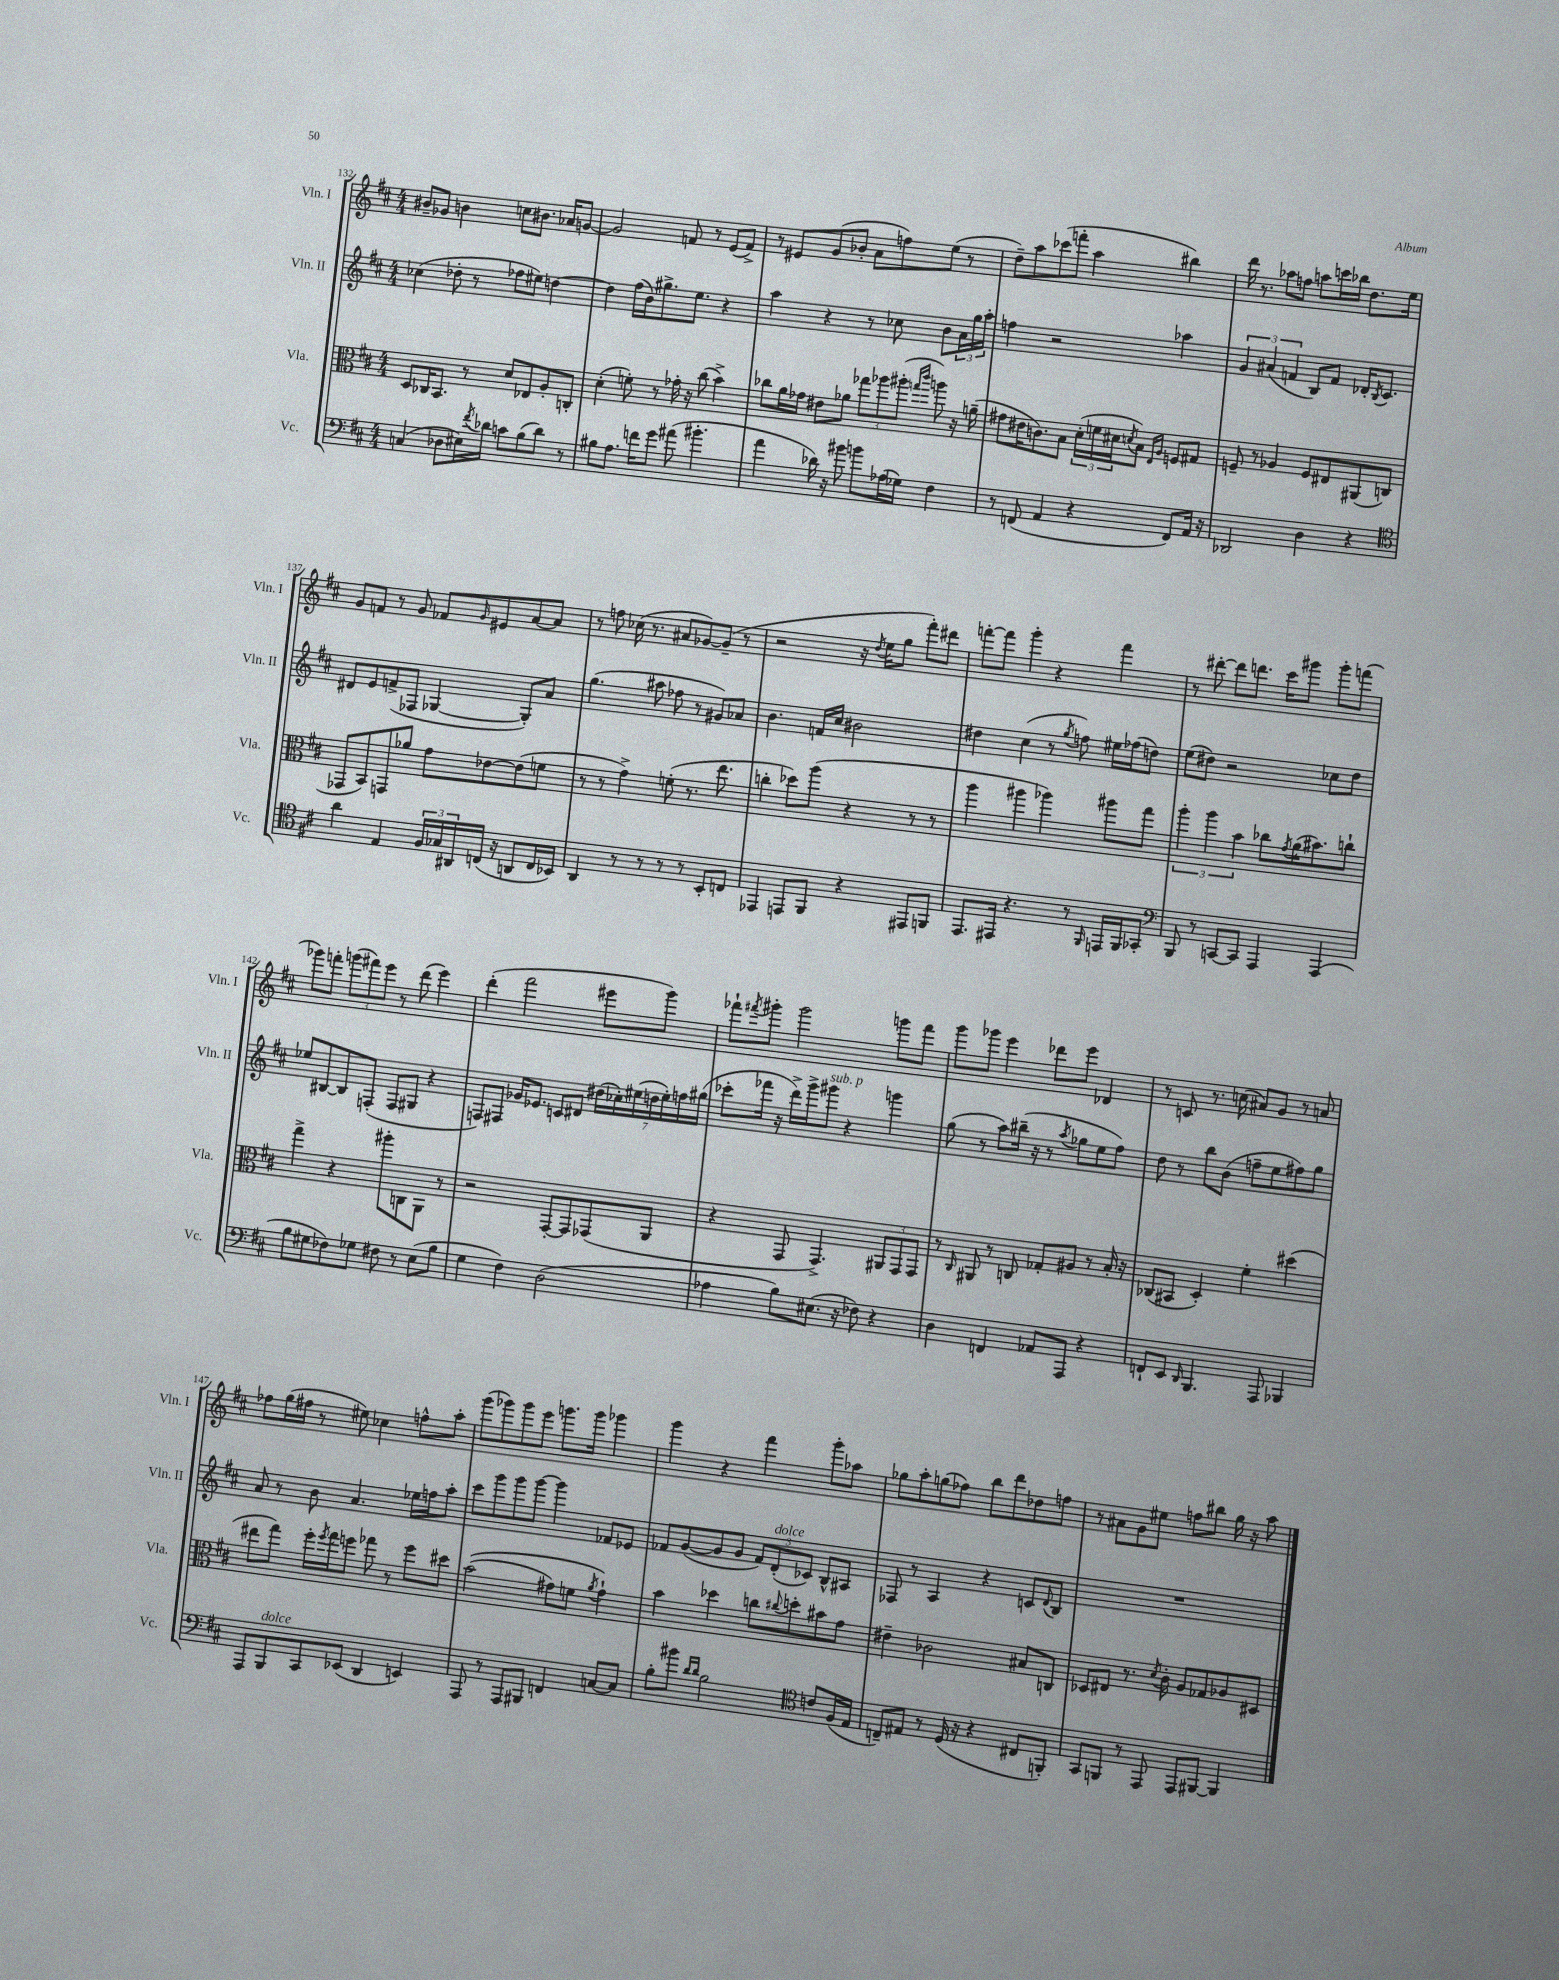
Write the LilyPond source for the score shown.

<<
\new StaffGroup <<
\new Staff = "s0" \with { instrumentName = "Vln. I" shortInstrumentName = "Vln. I" } {
    \clef treble \key d \major \numericTimeSignature \time 4/4
    bis'8-- ges'8 b'4 c''8 bis'8. aes'16 g'8~ |
    g'2 f'8 r8 e'8( f'8->) |
    r8 eis'8 g'8( bes'8-. a'8 f''8) e''8( r8 |
    d''8--) a''8 ces'''8( f'''8-. a''4 bis''4) |
    d'''16 r8. aes''8 f''8 a''8 c'''16 bes''16 d''8. e''16 |
    g'8 f'8 r8 g'8 fes'8 \grace { g'16 } eis'8 a'8~ a'8 |
    r8 f''8 ces''16( r8. ais'8 ges'8~) ges'8--( r8 |
    r2 r16 \acciaccatura { d''8 } e''16 g''8 fis'''8-.) dis'''8 |
    f'''8~-. f'''8 g'''4-. r4 f'''4 |
    r8 dis'''8~-. dis'''8 d'''8. cis'''16 gis'''8 gis'''8-. f'''8( |
    ges'''8) f'''8-. \tuplet 3/2 { g'''8( fis'''8) e'''8 } r8 d'''8( e'''4) |
    d'''4-.( fis'''2 eis'''8 g'''8) |
    fes'''8-! \acciaccatura { fis'''8 } gis'''8-. gis'''2 g'''8 fis'''8 |
    g'''8 ges'''8 e'''4 des'''8 e'''8 des'4 |
    r8 c'8 r8. c''16( ais'8) g'8 r8 a'8 |
    fes''8 g''16( fis''16 r8 eis''8) ces''4 f''8-^ a''8-. |
    g'''8( ges'''8) ges'''8 e'''8 g'''8. g'''16 ges'''4 |
    g'''4 r4 fis'''4 g'''8-. aes''8 |
    ges''8 a''8-. g''8( fes''8) b''8 d'''8 des''8 f''8 |
    r8 ais'8 g'8 eis''8 f''8 bis''8 g''16 r16 a''8 \bar "|." |
}
\new Staff = "s1" \with { instrumentName = "Vln. II" shortInstrumentName = "Vln. II" } {
    \clef treble \key d \major \numericTimeSignature \time 4/4
    ces''4( des''8-. r8 fes''8 eis''8) d''4~ |
    d''4 fis''16( b'16) gis''8.-> e''8. r4 |
    a''4 r4 r8 ces''8 b'8 \tuplet 3/2 { a'16 g''16 a''16-. } |
    f''4 r2 aes''4 |
    \tuplet 3/2 { g'4 ais'4( f'4 } b8) f'8 des'16-. \acciaccatura { b8 } cis'8. |
    dis'8 e'8 f'8->( fes8 ges4~ ges8-.) a'8 |
    g''4.( ais''8 fes''8 r8 gis'8) aes'8 |
    b'4. f'16 cis''16 bis'2 |
    dis''4 cis''4( r8 \acciaccatura { g''8 } f''8) eis''16 fes''16( d''8) |
    e''8( dis''8) r2 ces''8 dis''8 |
    ees''8 bis8~ bis8 f8-.( f8 gis8 r4 |
    f8) fis8 ges'16 ees'8. c'8 dis'8 \tuplet 7/4 { dis''16( ces''16-.) eis''16( d''16 eis''16-.) f''16 gis''16( } |
    ces'''8-. fes'''16 r16 d'''16->) g'''16-> gis'''8^\markup { \italic "sub. p" } r4 g'''4 |
    g''8( r8 a''8) bis''16--( r16 r8 \acciaccatura { a''8 } ges''8 e''8 fis''8) |
    d''8 r8 b''8 b'8( f''8-- e''8 fis''8) g''8 |
    a'8 r8 b'8 a'4. ees''16 f''16 a''8-. |
    cis'''8 g'''8 g'''8 g'''8~ g'''4 fes'8 ees'8 |
    fes'8 g'8~( g'8 g'8 \tuplet 3/2 { fes'8) d'8-.^\markup { \italic "dolce" }( ces'8) } b8-^ ais8 |
    fes8 r8 a4 r4 c'8 \appoggiatura { d'8 } b8 |
    R1 \bar "|." |
}
\new Staff = "s2" \with { instrumentName = "Vla." shortInstrumentName = "Vla." } {
    \clef alto \key d \major \numericTimeSignature \time 4/4
    d8 ces16 b,8. r8 d'8 ees8 a8-. c8-. |
    d'4-.( f'8-.) r8 ges'16-. r16 cis''8( b'4->) |
    ces''8 a'16 ges'16 eis'8 aes'8 \tuplet 3/2 { ges''8 aes''8 ais''8-.( } \grace { g''16 cis'''16 } a''8) r16 a'16--( |
    gis'8 eis'16 c'8.) b8 \tuplet 3/2 { d'16-.( f'16 dis'16 } \acciaccatura { d'8 } b8) \grace { e16 a16 } f8 gis8 |
    f8-- r8 aes4 f8 eis8 ais,8( c8 |
    ges,8 b,8) g,8 aes'8 g'8 ees'8~ ees'8( f'8 |
    r8 r8 g'4->) f'8-.( r8. e''8. |
    c''4-. des''8) a''8( r4 r8 r8 |
    a''4 ais''4 aes''4) ais''8 g''8 |
    \tuplet 3/2 { a''4-. a''4 b'4 } ces''8 \acciaccatura { g'8 } a'16( bis'8.) c''8-! |
    g''4-> r4 ais''8-. c8 a,8 r8 |
    r2 g,8~-. g,8 ges,8( a,8 |
    r4 g,8 g,4.->) \tuplet 3/2 { ais,8 g,8 g,8 } |
    r8 \grace { cis16 } ais,8 r8 c8 ges8-. ais8 r8 b16-. r16 |
    ces8( bis,8 d4-.) fis'4-. dis''4( |
    eis''8 g''8) fis''16-. \acciaccatura { fis''8 } g''16 f''8 ges''8 r8 f''8 dis''8 |
    b'2(\( gis'8) f'8 \acciaccatura { a'8 } gis'4-!\) |
    b'4 des''4 c''8 \appoggiatura { cis''8 } d''8-. bis'8 g'8 |
    eis'4-- ces'2 bis8 c8 |
    des8 eis8 r8. \acciaccatura { d'8 } cis'16-. a8 ges8 aes8 dis8 \bar "|." |
}
\new Staff = "s3" \with { instrumentName = "Vc." shortInstrumentName = "Vc." } {
    \clef bass \key d \major \numericTimeSignature \time 4/4
    c4( des8 eis16) \acciaccatura { fis'8 } des'16 c'8 b8( des'8) r8 |
    bis8 a8. f'16 g'8 ais'8( bis'4.-. |
    a'4 des'16) r16 bis'8 b'8 aes16( ges16) fis4 |
    r8 f,8( a,4 r4 f,8) a,16 r16 |
    des,2 d4 r4 |
    \clef tenor a'4 e4 \tuplet 3/2 { fis16 ges16 ais,16 } c16( r16 a,8 c16 bes,16) |
    a,4 r8 r8 r8 r8 b,8-. c8 |
    ees,4 e,8 fis,8 r4 eis,8 f,8 |
    e,8. eis,16 r4. r8 \grace { fis,16 } e,16 fis,16 ges,8-. |
    \clef bass b,,8 r8 c,8~ c,8 a,,4 a,,4( |
    b8 gis8 fes8) ges8 fis8 r8 e8( b8 |
    g4 fis4) d2( |
    aes4 b8) eis8.( r16 fes8) r4 |
    d4 f,4 aes,8 a,,8 r4 |
    f,8-! e,8 \grace { d,16 } b,,4. a,,8 bes,,4 |
    a,,8 b,,8^\markup { \italic "dolce" } cis,8 ees,8( d,4 e,4) |
    a,,8 r8 a,,8 bis,,8 f,4 c8~ c8 |
    b8-. bis'8 \grace { d'16 d'16 } b2 \clef tenor c'8 fis16( e16 |
    c8--) eis8 r8 d16( r16 r4 cis8 f,8-.) |
    g,8 f,8 r8 e,8 e,8 fis,8~ fis,4 \bar "|." |
}
>>
>>
\layout { \context { \Score currentBarNumber = #132 } }
